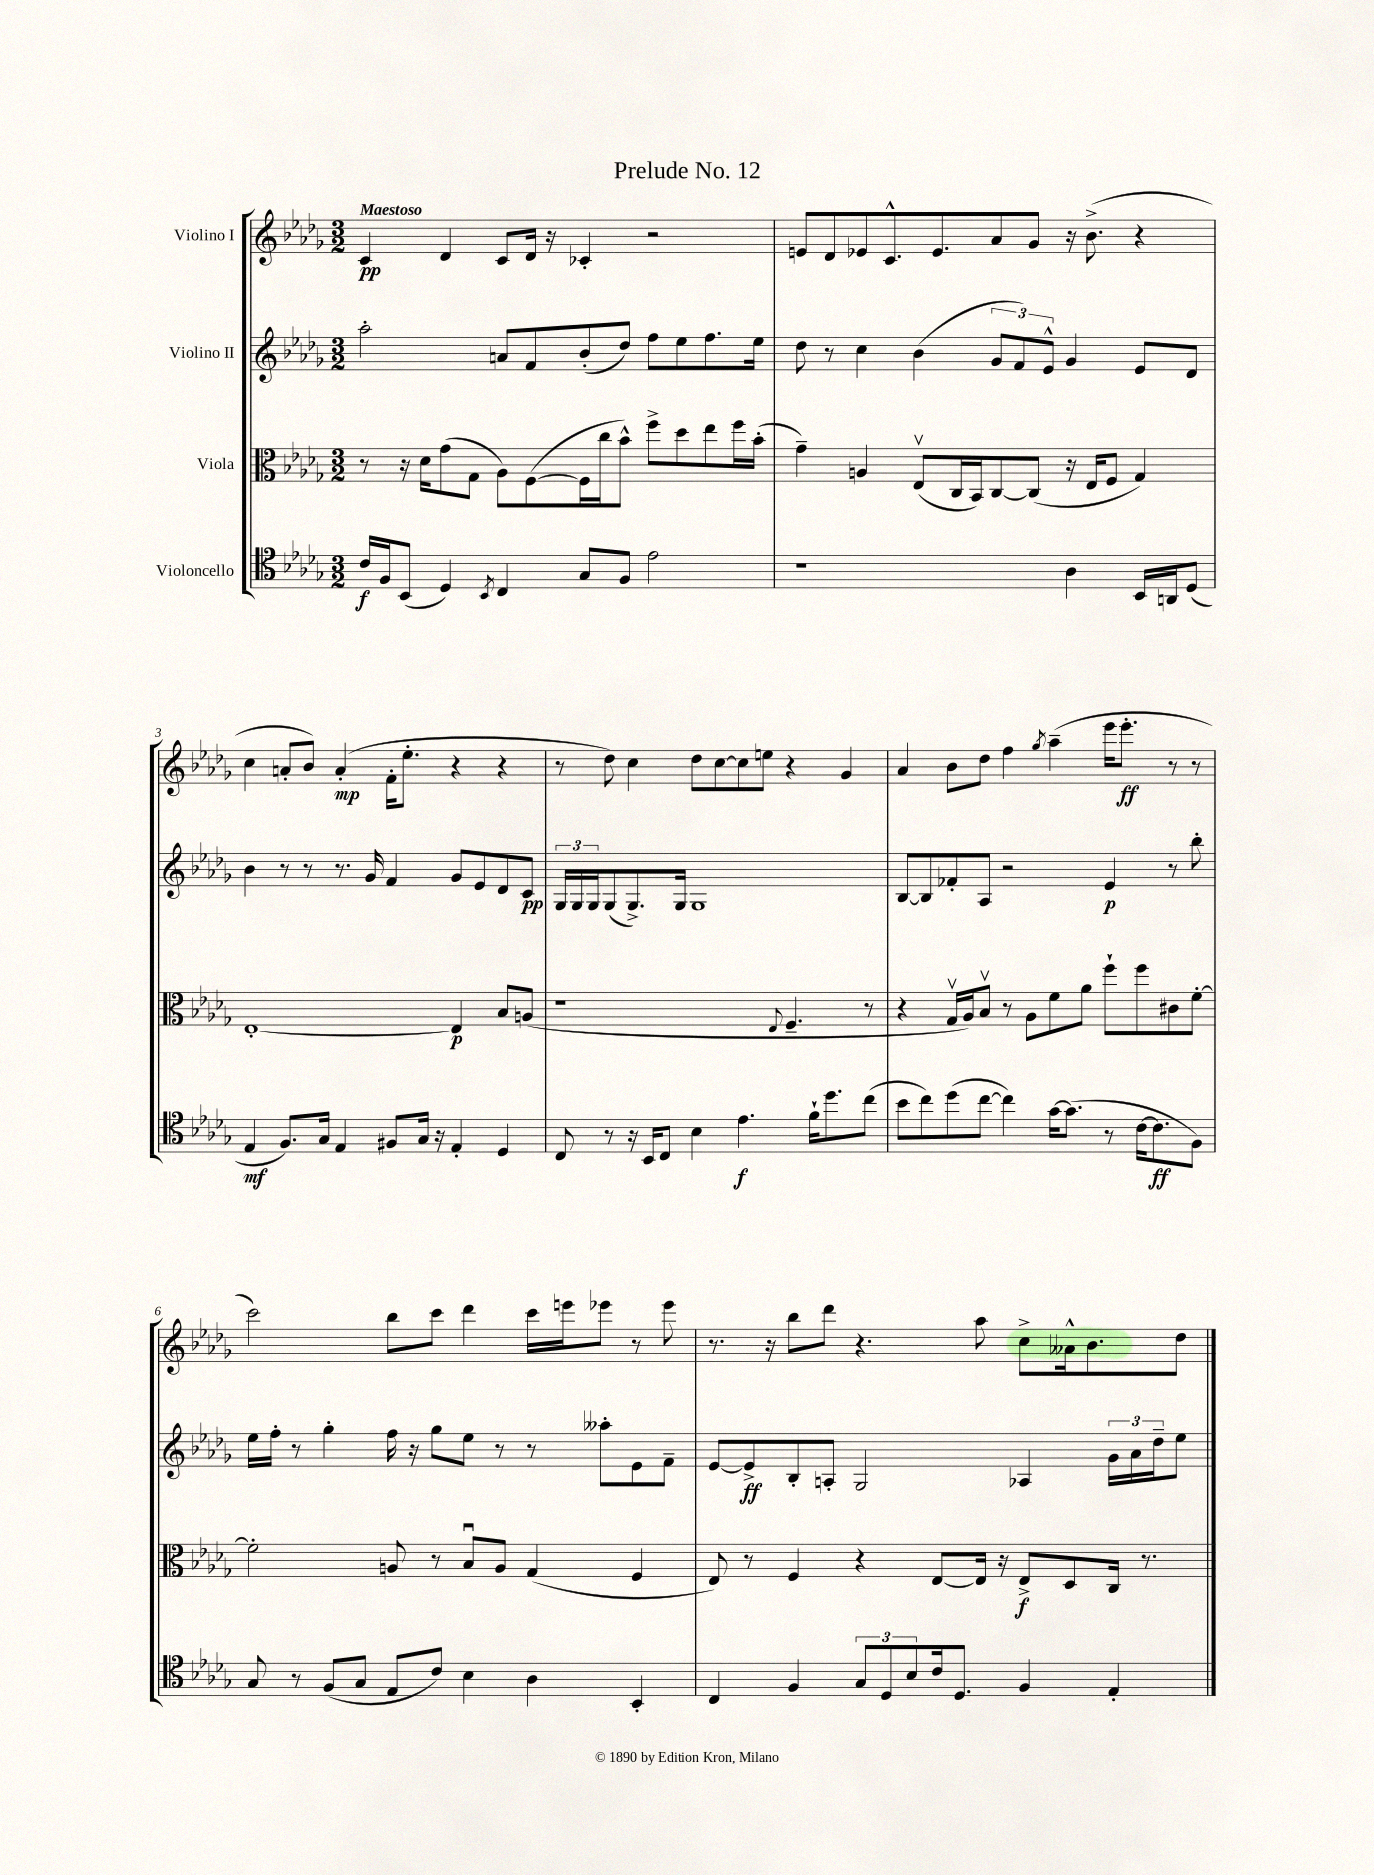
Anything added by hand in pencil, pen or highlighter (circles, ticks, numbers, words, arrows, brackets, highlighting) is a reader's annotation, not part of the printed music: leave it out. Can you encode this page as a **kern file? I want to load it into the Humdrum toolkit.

**kern	**dynam	**kern	**dynam	**kern	**dynam	**kern	**dynam
*part4	*part4	*part3	*part3	*part2	*part2	*part1	*part1
*staff4	*staff4	*staff3	*staff3	*staff2	*staff2	*staff1	*staff1
*I"Violoncello	*	*I"Viola	*	*I"Violino II	*	*I"Violino I	*
*clefC4	*	*clefC3	*	*clefG2	*	*clefG2	*
*k[b-e-a-d-g-]	*	*k[b-e-a-d-g-]	*	*k[b-e-a-d-g-]	*	*k[b-e-a-d-g-]	*
*M3/2	*	*M3/2	*	*M3/2	*	*M3/2	*
=1	=1	=1	=1	=1	=1	=1	=1
!	!	!	!	!	!	!LO:TX:a:B:t=Maestoso	!
16c/LL	f	8r	.	2aa-'\	.	4c/	pp
16F/J	.	.	.	.	.	.	.
(8BB-/J	.	16r	.	.	.	.	.
.	.	16d-\KL	.	.	.	.	.
4D-/)	.	(8g-\	.	.	.	4d-/	.
.	.	8G-\J	.	.	.	.	.
8qBB-/	.	.	.	.	.	.	.
4C/	.	8A-\L)	.	8an/L	.	8c/L	.
.	.	([8F\	.	8f/	.	16d-/Jk	.
.	.	.	.	.	.	16r	.
8G-/L	.	16F\L]	.	(8b-'/	.	4c-X'/	.
.	.	16cc\J	.	.	.	.	.
8F/J	.	8b-^^\J)	.	8dd-/J)	.	.	.
2e-\	.	8ff^\L	.	8ff\L	.	2r	.
.	.	8dd-\	.	8ee-\	.	.	.
.	.	8ee-\	.	8.ff\	.	.	.
.	.	16ff\L	.	.	.	.	.
.	.	(16b-'\JJ	.	16ee-\Jk	.	.	.
=2	=2	=2	=2	=2	=2	=2	=2
1r	.	4g-~\)	.	8dd-\	.	8en/L	.
.	.	.	.	8r	.	8d-/	.
.	.	4An/	.	4cc\	.	8e-X/	.
.	.	.	.	.	.	8.c^^/	.
.	.	(8E-v/L	.	(4b-\	.	.	.
.	.	.	.	.	.	8.e-/	.
.	.	16C/L	.	.	.	.	.
.	.	16BB-/J)	.	.	.	.	.
.	.	[8C/	.	12g-/L	.	8a-/	.
.	.	.	.	12f/)	.	.	.
.	.	(8C/J]	.	.	.	8g-/J	.
.	.	.	.	12e-^^/J	.	.	.
4A-\	.	16r	.	4g-/	.	16r	.
.	.	16E-/KL	.	.	.	(8.b-^\	.
.	.	8F/J	.	.	.	.	.
16BB-/LL	.	4G-/)	.	8e-/L	.	4r	.
16AAn/J	.	.	.	.	.	.	.
(8D-/J	.	.	.	8d-/J	.	.	.
!!LO:LB:g=z
=3	=3	=3	=3	=3	=3	=3	=3
4E-/	mf	[1E-'	.	4b-\	.	4cc\	.
8.F/L)	.	.	.	8r	.	8an'/L	.
.	.	.	.	8r	.	8b-/J)	.
16G-/Jk	.	.	.	.	.	.	.
4E-/	.	.	.	8.r	.	(4a'/	mp
.	.	.	.	16g-/	.	.	.
8F#X/L	.	.	.	4f/	.	16f'\KL	.
.	.	.	.	.	.	8.ee-'\J	.
16G-/Jk	.	.	.	.	.	.	.
16r	.	.	.	.	.	.	.
4E-'/	.	4E-/]	p	8g-/L	.	4r	.
.	.	.	.	8e-/	.	.	.
4D-/	.	8B-/L	.	8d-/	.	4r	.
.	.	(8An/J	.	8c/J	pp	.	.
=4	=4	=4	=4	=4	=4	=4	=4
8C/	.	1r	.	24G-/LL	.	8r	.
.	.	.	.	24G-/	.	.	.
.	.	.	.	24G-/J	.	.	.
8r	.	.	.	(8G-/	.	8dd-\)	.
16r	.	.	.	8.G-^/)	.	4cc\	.
16BB-/KL	.	.	.	.	.	.	.
8C/J	.	.	.	.	.	.	.
.	.	.	.	16G-/Jk	.	.	.
4B-\	.	.	.	1G-	.	8dd-\L	.
.	.	.	.	.	.	[8cc\	.
4.e-\	f	.	.	.	.	8cc\]	.
.	.	.	.	.	.	8een\J	.
.	.	8qqE-/	.	.	.	.	.
.	.	4.F~/	.	.	.	4r	.
16f`\KL	.	.	.	.	.	.	.
8.dd-\	.	.	.	.	.	.	.
.	.	.	.	.	.	4g-/	.
(8cc\J	.	8r	.	.	.	.	.
=5	=5	=5	=5	=5	=5	=5	=5
8b-\L	.	4r	.	[8B-/L	.	4a-/	.
8cc\)	.	.	.	8B-/]	.	.	.
(8dd-\	.	16G-v/LL	.	8f-X'/	.	8b-\L	.
.	.	16A-/J)	.	.	.	.	.
[8cc\J	.	8B-v/J	.	8A-/J	.	8dd-\J	.
4cc\])	.	8r	.	2r	.	4ff\	.
.	.	8A-\L	.	.	.	.	.
.	.	.	.	.	.	8qgg-/	.
[16g-\KL	.	8f\	.	.	.	(4aa-~\	.
(8.g-\J]	.	.	.	.	.	.	.
.	.	8a-\J	.	.	.	.	.
8r	.	8ff`\L	.	4e-/	p	16eee-\KL	.
.	.	.	.	.	.	8.eee-'\J	ff
[16c\KL	.	8ff\	.	.	.	.	.
8.c\]	ff	.	.	.	.	.	.
.	.	8c#X\	.	8r	.	8r	.
8F\J)	.	[8f'\J	.	8bb-'\	.	8r	.
!!LO:LB:g=z
=6	=6	=6	=6	=6	=6	=6	=6
8G-/	.	2f'\]	.	16ee-\LL	.	2ccc\)	.
.	.	.	.	16ff'\JJ	.	.	.
8r	.	.	.	8r	.	.	.
(8F/L	.	.	.	4gg-'\	.	.	.
8G-/J	.	.	.	.	.	.	.
8E-/L	.	8An/	.	16ff\	.	8bb-\L	.
.	.	.	.	16r	.	.	.
8c/J)	.	8r	.	8gg-\L	.	8ccc\J	.
4B-\	.	8B-u/L	.	8ee-\J	.	4ddd-\	.
.	.	8A/J	.	8r	.	.	.
4A-\	.	(4G-/	.	8r	.	16ccc\LL	.
.	.	.	.	.	.	16eeen\J	.
.	.	.	.	8aa--X'\L	.	8eee-X\J	.
4BB-'/	.	4F/	.	8e-\	.	8r	.
.	.	.	.	8f~\J	.	8eee-\	.
=7	=7	=7	=7	=7	=7	=7	=7
4C/	.	8E-/)	.	[8e-/L	.	8.r	.
.	.	8r	.	8e-^/]	ff	.	.
.	.	.	.	.	.	16r	.
4F/	.	4F/	.	8B-'/	.	8bb-\L	.
.	.	.	.	8An'/J	.	8ddd-\J	.
12G-/L	.	4r	.	2G-/	.	4.r	.
12D-/	.	.	.	.	.	.	.
12B-/	.	.	.	.	.	.	.
16c/k	.	[8E-/L	.	.	.	.	.
8.D-/J	.	.	.	.	.	.	.
.	.	16E-/Jk]	.	.	.	8aa-\	.
.	.	16r	.	.	.	.	.
4F/	.	8E-^/L	f	4A-X/	.	8cc^\L	.
.	.	8D-/	.	.	.	16a--X^^\k	.
.	.	.	.	.	.	8.b-\	.
4E-'/	.	16C/Jk	.	24g-\LL	.	.	.
.	.	.	.	24a-\	.	.	.
.	.	8.r	.	.	.	.	.
.	.	.	.	24dd-~\J	.	.	.
.	.	.	.	8ee-\J	.	8dd-\J	.
==	==	==	==	==	==	==	==
*-	*-	*-	*-	*-	*-	*-	*-
